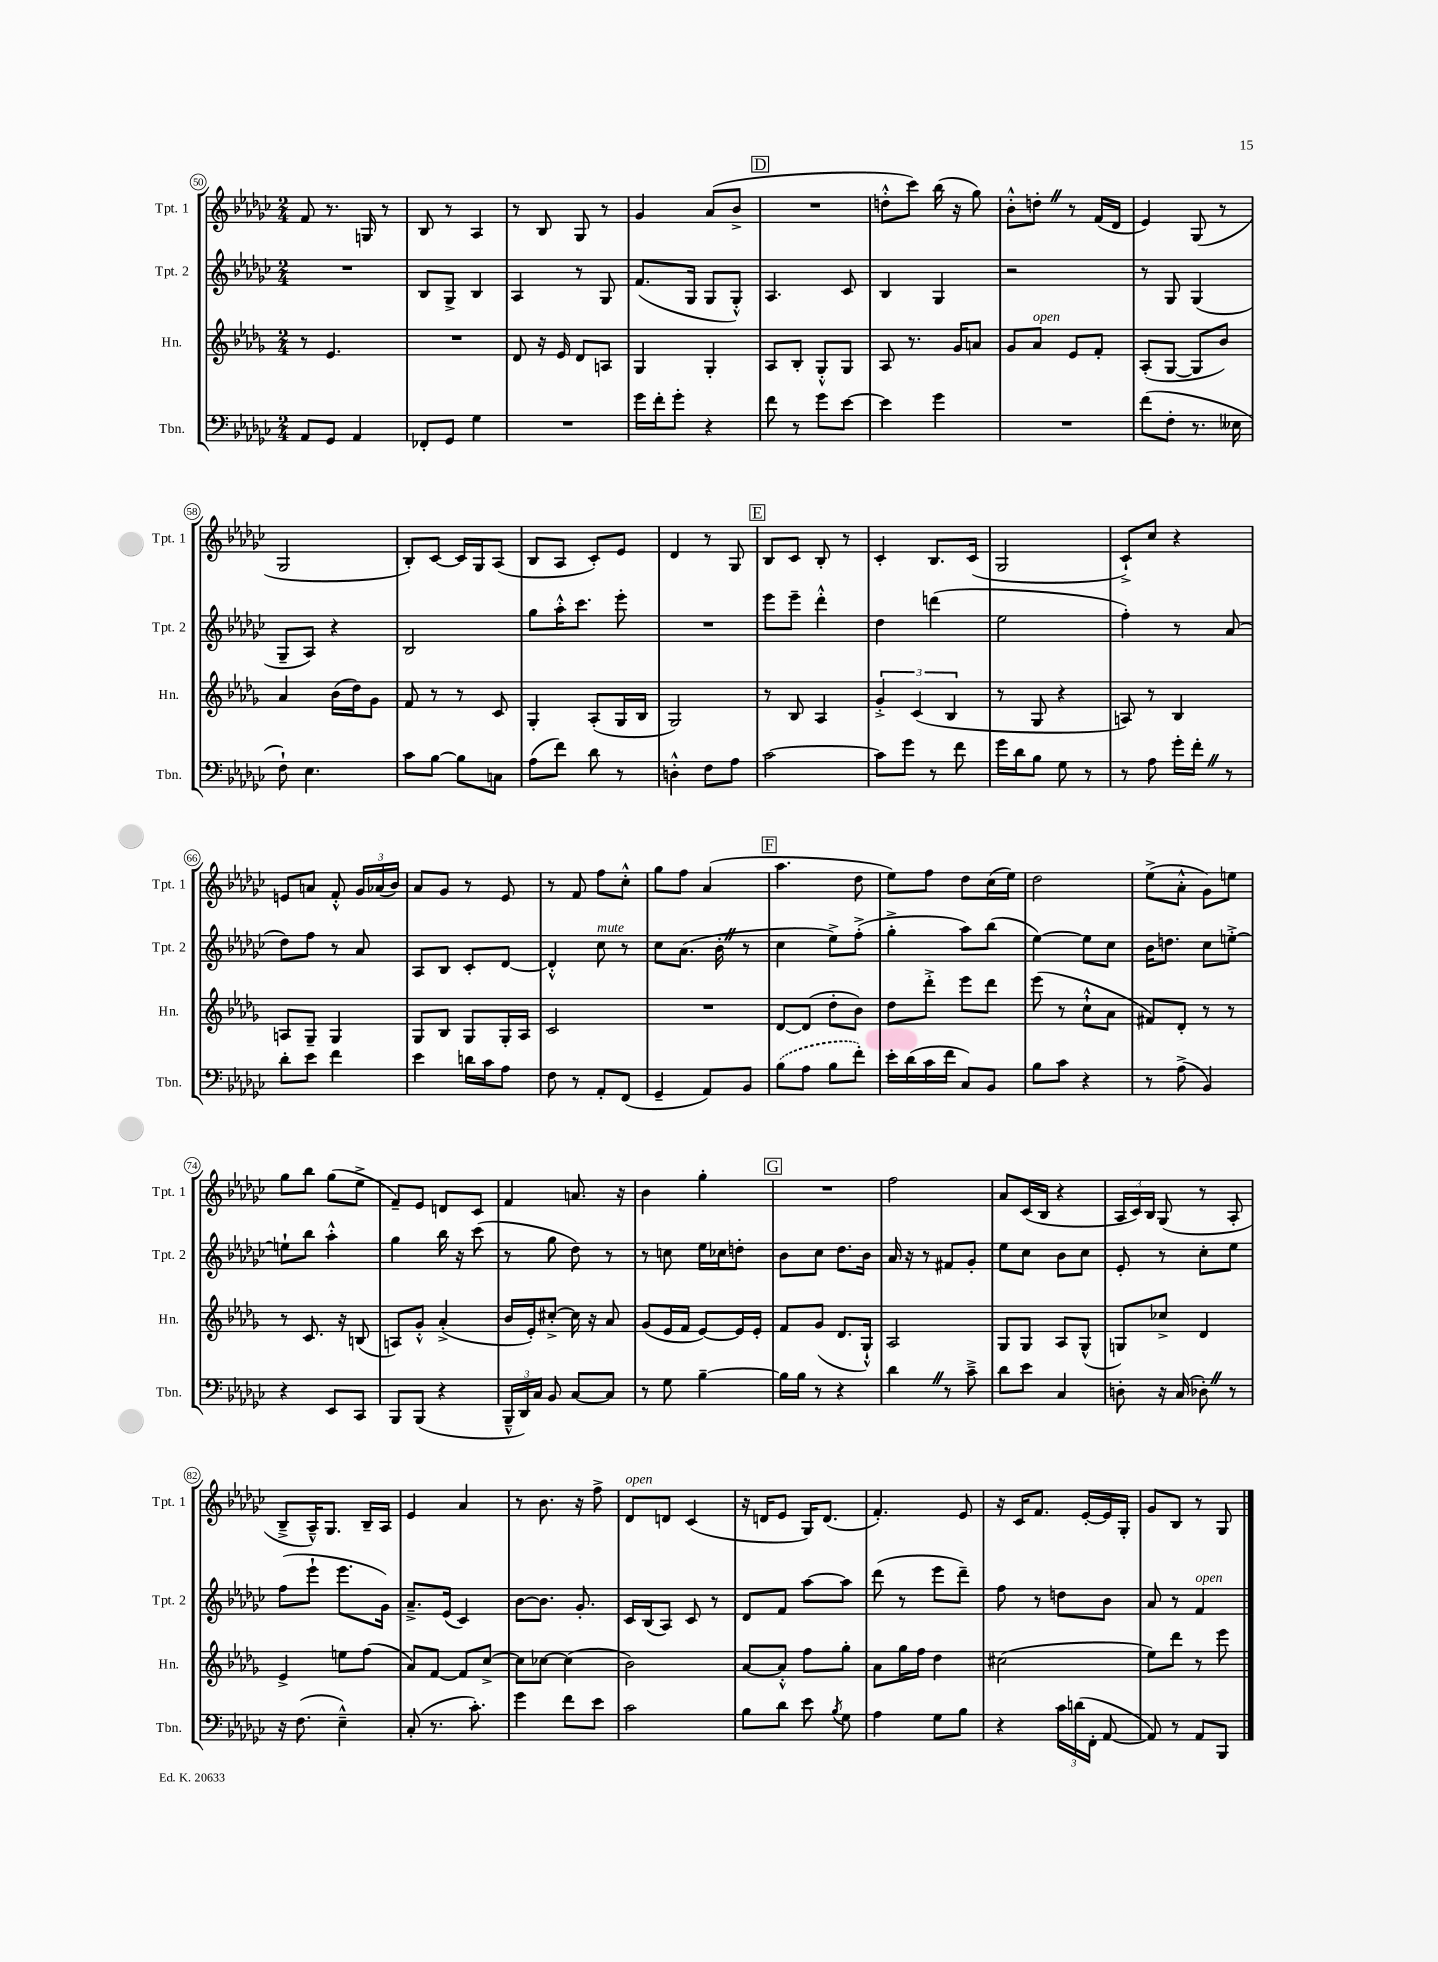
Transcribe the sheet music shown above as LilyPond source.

<<
\new StaffGroup <<
\new Staff = "s0" \with { instrumentName = "Tpt. 1" shortInstrumentName = "Tpt. 1" } {
    \clef treble \key ges \major \numericTimeSignature \time 2/4
    \autoBeamOff f'8 r8. g16 r8 |
    bes8 r8 aes4 |
    r8 bes8 ges8 r8 |
    ges'4 aes'8[( bes'8]-> |
    \mark \markup { \box "D" } R2 |
    d''8[-.-^ ces'''8]) bes''16( r16 ges''8) |
    bes'8[-.-^ d''8]-. \once \override BreathingSign.text = \markup { \musicglyph "scripts.caesura.straight" } \breathe r8 f'16[( des'16] |
    ees'4) ges8( r8 |
    ges2 |
    bes8[-.) ces'8]~ ces'16[ ges16 aes8]( |
    bes8[ aes8] ces'8[-.) ees'8] |
    des'4 r8 ges8 |
    \mark \markup { \box "E" } bes8[ ces'8] bes8-. r8 |
    ces'4-. bes8.[ ces'16]( |
    ges2 |
    ces'8[-!->) ces''8] r4 |
    e'8[ a'8] f'8-.-^ \tuplet 3/2 { ges'16[ aes'16( bes'16]) } |
    aes'8[ ges'8] r8 ees'8 |
    r8 f'8 f''8[ ces''8]-.-^ |
    ges''8[ f''8] aes'4( |
    \mark \markup { \box "F" } aes''4. des''8 |
    ees''8[) f''8] des''8[ ces''16( ees''16]) |
    des''2 |
    ees''8[->( aes'8]-.-^ ges'8[) e''8] |
    ges''8[ bes''8] ges''8[( ees''8]-> |
    f'8[--) ees'8] d'8[ ces'8] |
    f'4 a'8. r16 |
    bes'4 ges''4-. |
    \mark \markup { \box "G" } R2 |
    f''2 |
    aes'8[ ces'16( bes16] r4 |
    \tuplet 3/2 { aes16[ ces'16) bes16] } ges8( r8 aes8-. |
    bes8[---> aes16---^) ges8.] bes16[-- aes16] |
    ees'4 aes'4 |
    r8 bes'8. r16 f''8-> |
    des'8[^\markup { \italic "open" } d'8] ces'4( |
    r16 d'16[ ees'8] ges16[) d'8.]( |
    f'4.-.) ees'8 |
    r16 ces'16[ f'8.] ees'16[~-. ees'16 ges16]-. |
    ges'8[ bes8] r8 ges8 \bar "|." |
}
\new Staff = "s1" \with { instrumentName = "Tpt. 2" shortInstrumentName = "Tpt. 2" } {
    \clef treble \key ges \major \numericTimeSignature \time 2/4
    \autoBeamOff R2 |
    bes8[ ges8]-> bes4 |
    aes4 r8 ges8 |
    f'8.[( ges16] ges8[ ges8]-.-^) |
    \mark \markup { \box "D" } aes4. ces'8 |
    bes4 ges4 |
    r2 |
    r8 ges8 ges4( |
    ges8[-- aes8]) r4 |
    bes2 |
    ges''8[ aes''16-.-^ ces'''8.] ees'''8-. |
    R2 |
    \mark \markup { \box "E" } ees'''8[ ees'''8]-- des'''4-.-^ |
    des''4 d'''4( |
    ees''2 |
    f''4-.) r8 aes'8( |
    des''8[) f''8] r8 aes'8 |
    aes8[ bes8] ces'8[-. des'8]~ |
    des'4-.-^ ces''8^\markup { \italic "mute" } r8 |
    ces''8[ aes'8.]( bes'16-. \once \override BreathingSign.text = \markup { \musicglyph "scripts.caesura.straight" } \breathe r8 |
    \mark \markup { \box "F" } ces''4 ees''8[->) f''8]-.->( |
    ges''4-.-> aes''8[) bes''8]( |
    ees''4~) ees''8[ ces''8] |
    bes'16[ d''8.] ces''8[ e''8]~-.-> |
    e''8[-! bes''8] aes''4-.-^ |
    ges''4 bes''16 r16 ces'''8( |
    r8 ges''8 des''8) r8 |
    r8 c''8 ees''16[ ces''16 d''8]-. |
    \mark \markup { \box "G" } bes'8[ ces''8] des''8.[ bes'16] |
    aes'16 r16 r8 fis'8[ ges'8]-. |
    ees''8[ ces''8] bes'8[ ces''8] |
    ees'8-. r8 ces''8[-. ees''8] |
    f''8[( ees'''8]-! ees'''8.[ ges'16]) |
    aes'8.[---> ees'16]( ces'4) |
    bes'8[~ bes'8.] ges'8.-. |
    ces'16[ bes16( aes8]) ces'8 r8 |
    des'8[ f'8] aes''8[~ aes''8] |
    des'''8( r8 ees'''8[ des'''8]--) |
    f''8 r8 d''8[ bes'8] |
    aes'8 r8 f'4^\markup { \italic "open" } \bar "|." |
}
\new Staff = "s2" \with { instrumentName = "Hn." shortInstrumentName = "Hn." } {
    \clef treble \key des \major \numericTimeSignature \time 2/4
    \autoBeamOff r8 ees'4. |
    R2 |
    des'8 r16 ees'16 des'8[ a8] |
    ges4 ges4-. |
    \mark \markup { \box "D" } aes8[ bes8]-. ges8[-.-^ ges8] |
    aes8 r8. ges'16[ a'8] |
    ges'8[ aes'8]^\markup { \italic "open" } ees'8[ f'8]-. |
    aes8[-.( ges8]~ ges8[ bes'8]) |
    aes'4 bes'16[( des''16) ges'8] |
    f'8 r8 r8 c'8 |
    ges4-. aes8[-.( ges16 bes16] |
    ges2) |
    \mark \markup { \box "E" } r8 bes8 aes4 |
    \tuplet 3/2 { ges'4-.-> c'4( bes4 } |
    r8 ges8 r4 |
    a8) r8 bes4 |
    a8[ ges8]-- ges4 |
    ges8[ bes8] ges8[ ges16-. aes16] |
    c'2 |
    R2 |
    \mark \markup { \box "F" } des'8[~ des'8]( des''8[-. bes'8]) |
    des''8[ des'''8]-.-> ees'''8[ des'''8] |
    ees'''8( r8 c''8[-!-^ aes'8] |
    fis'8[) des'8]-. r8 r8 |
    r8 c'8. r16 b8( |
    a8[) ges'8]-.-^ aes'4-.->( |
    bes'16[ ees'16-.) cis''8]~-.-> cis''16 r16 aes'8 |
    ges'8[( ees'16 f'16] ees'8[~) ees'16 ees'16]-. |
    \mark \markup { \box "G" } f'8[ ges'8]( des'8.[ ges16]-!-^) |
    aes2 |
    ges8[ ges8] aes8[ ges8]-^( |
    g8[) ces''8]-> des'4 |
    ees'4-> e''8[ f''8]( |
    aes'8[) f'8]~ f'8[ c''8]~-> |
    c''8[ ces''8]~ ces''4( |
    bes'2) |
    aes'8[~ aes'8]-.-^ f''8[ ges''8]-. |
    aes'8[ ges''16 f''16] des''4 |
    cis''2( |
    ees''8[) des'''8] r8 ees'''8 \bar "|." |
}
\new Staff = "s3" \with { instrumentName = "Tbn." shortInstrumentName = "Tbn." } {
    \clef bass \key ges \major \numericTimeSignature \time 2/4
    \autoBeamOff aes,8[ ges,8] aes,4 |
    fes,8[-. ges,8] ges4 |
    R2 |
    ges'16[ f'16-. ges'8]-. r4 |
    \mark \markup { \box "D" } f'8 r8 ges'8[ ees'8]~ |
    ees'4 ges'4 |
    R2 |
    f'8[( f8]-. r8. eeses16 |
    f8-!) ees4. |
    ces'8[ bes8]~ bes8[ c8] |
    aes8[( f'8]) des'8 r8 |
    d4-.-^ f8[ aes8] |
    \mark \markup { \box "E" } ces'2~ |
    ces'8[ ges'8] r8 f'8 |
    ges'16[ des'16 bes8] ges8 r8 |
    r8 aes8 ges'16[-. f'16]-. \once \override BreathingSign.text = \markup { \musicglyph "scripts.caesura.straight" } \breathe r8 |
    des'8[-. ees'8] f'4 |
    ees'4 d'16[ ces'16 aes8] |
    f8 r8 aes,8[-. f,8]( |
    ges,4-- aes,8[) bes,8] |
    \mark \markup { \box "F" } \once \slurDashed bes8[( aes8] bes8[ f'8]-.) |
    ees'16[-. des'16( ces'16 f'16] ces8[) bes,8] |
    bes8[ ces'8] r4 |
    r8 aes8->( bes,4) |
    r4 ees,8[ ces,8] |
    bes,,8[ bes,,8]( r4 |
    \tuplet 3/2 { bes,,16[---^ des,16) ces16] } bes,8 ces8[~ ces8] |
    r8 ges8 bes4~-- |
    \mark \markup { \box "G" } bes16[ bes16] r8 r4 |
    des'4 \once \override BreathingSign.text = \markup { \musicglyph "scripts.caesura.straight" } \breathe r8 ces'8---> |
    des'8[ ees'8] ces4 |
    d8-. r16 ces16( des8-.) \once \override BreathingSign.text = \markup { \musicglyph "scripts.caesura.straight" } \breathe r8 |
    r16 f8.( ees4---^) |
    ces8-.( r8. ces'8.-.) |
    ges'4 f'8[ ees'8] |
    ces'2 |
    bes8[ des'8] ees'8 \acciaccatura { bes8 } ges8 |
    aes4 ges8[ bes8] |
    r4 \tuplet 3/2 { ces'16[ d'16( f,16]-. } aes,8~ |
    aes,8) r8 aes,8[ bes,,8] \bar "|." |
}
>>
>>
\layout { \context { \Score currentBarNumber = #50 \override BarNumber.stencil = #(make-stencil-circler 0.1 0.3 ly:text-interface::print) } }
